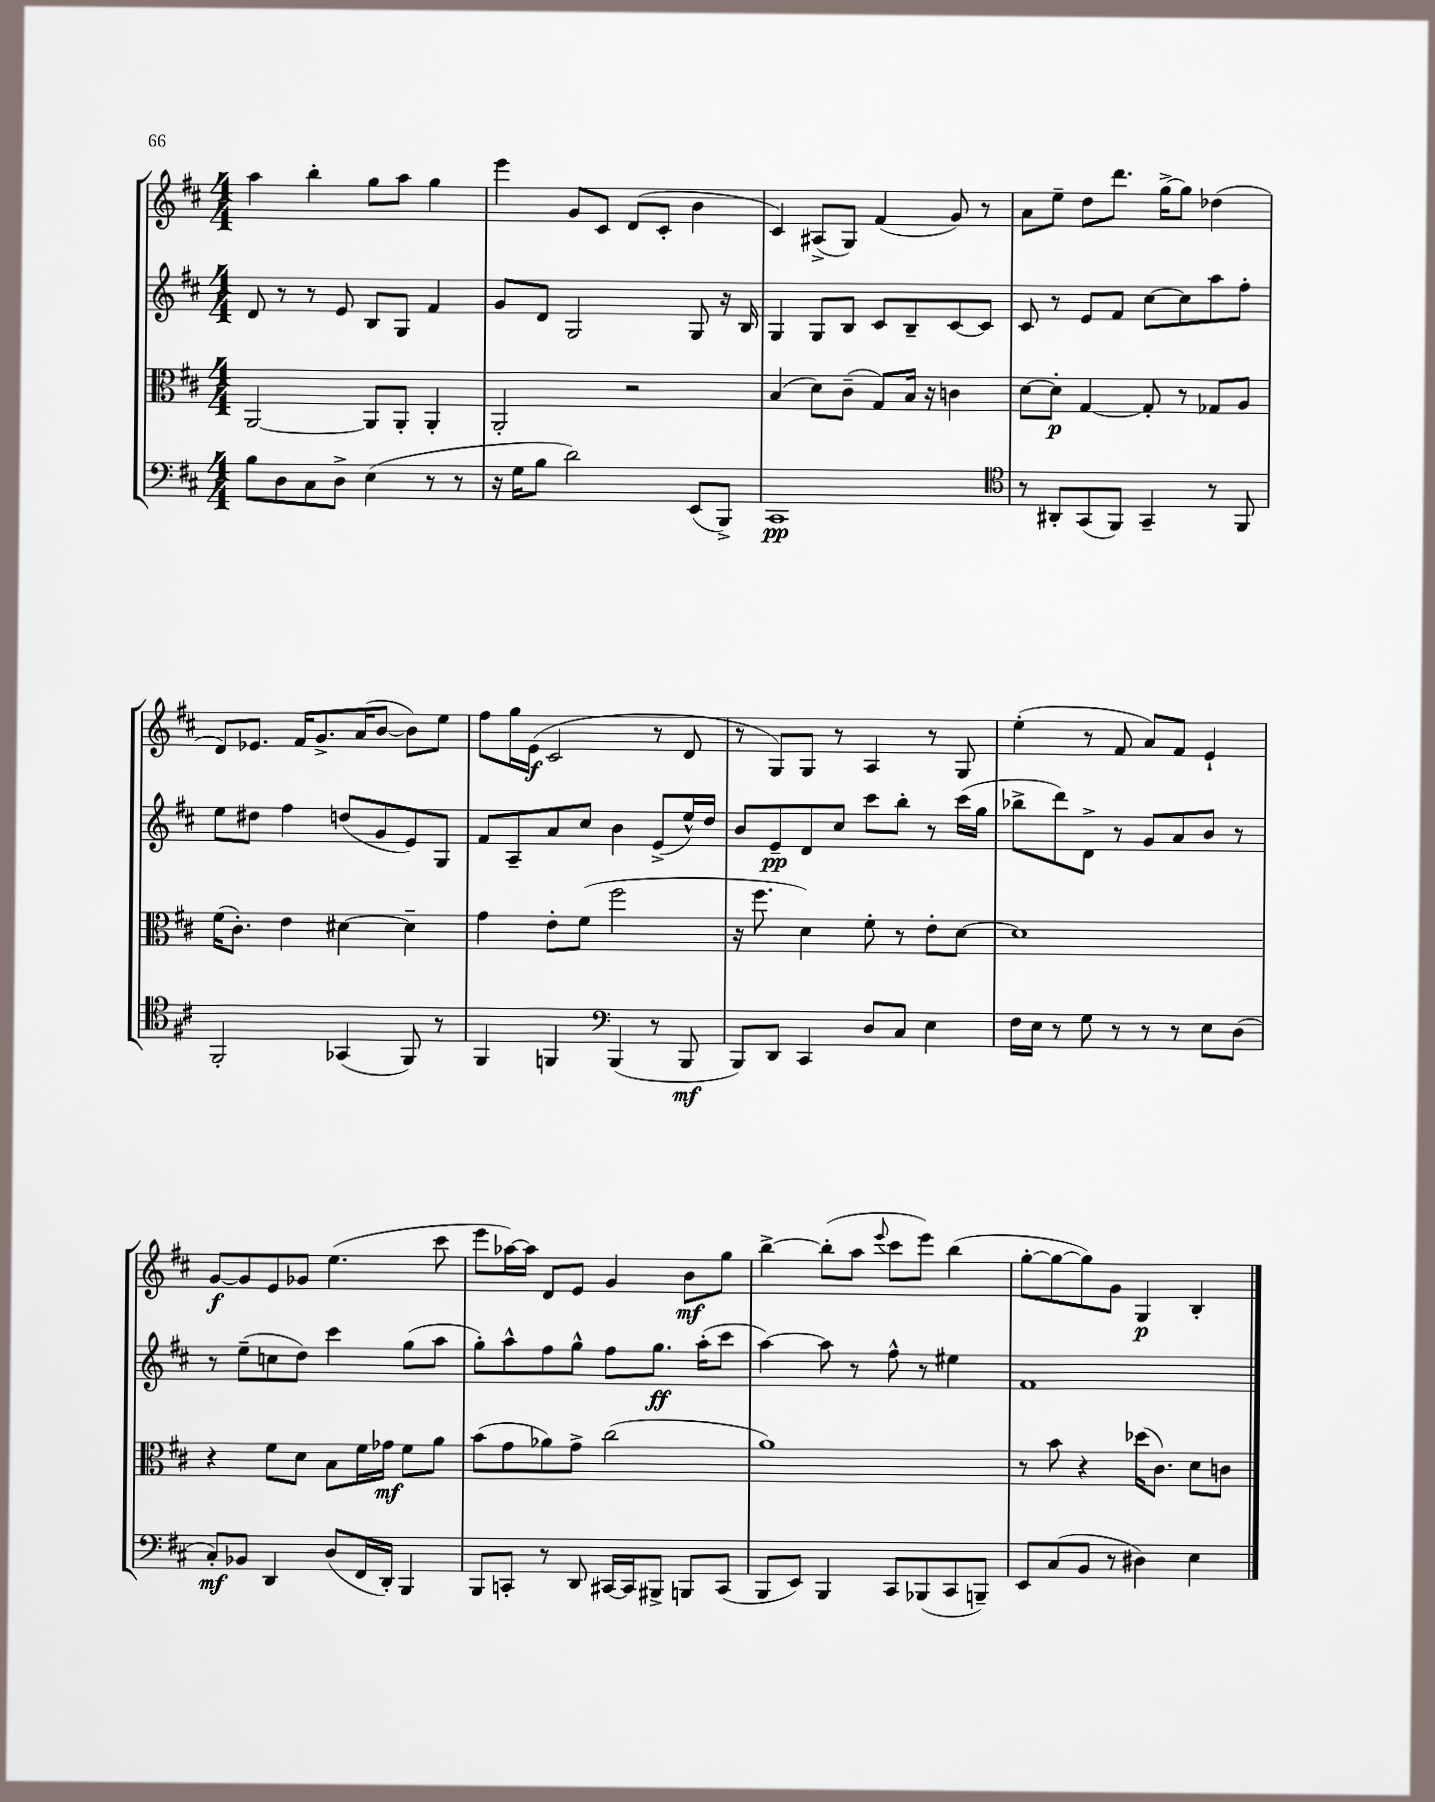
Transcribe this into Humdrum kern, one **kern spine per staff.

**kern	**kern	**kern	**kern
*staff4	*staff3	*staff2	*staff1
*clefF4	*clefC3	*clefG2	*clefG2
*k[f#c#]	*k[f#c#]	*k[f#c#]	*k[f#c#]
*M4/4	*M4/4	*M4/4	*M4/4
8B\L	[2AA/	8d/	4aa\
8D\	.	8r	.
8C#\	.	8r	4bb'\
8D^\J	.	8e/	.
(4E\	8AA/]L	8B/L	8gg\L
.	8AA'/J	8G/J	8aa\J
8r	4AA'/	4f#/	4gg\
8r	.	.	.
=	=	=	=
16r	2AA'/	8g/L	4eee\
16G\LK	.	.	.
8B\J	.	8d/J	.
2d\)	.	2G/	8g/L
.	.	.	8c#/J
.	2r	.	(8d/L
.	.	.	8c#'/J
(8EE/L	.	8G/	4b\
8BBB^/J)	.	16r	.
.	.	16B/	.
=	=	=	=
1CC#	(4B/	4G/	4c#/)
.	8d\L)	8G/L	(8A#^/L
.	(8c#~\J	8B/J	8G/J)
.	8G/L)	8c#/L	(4f#/
.	16B/Jk	8B~/	.
.	16r	.	.
.	4c\	[8c#/	8g/)
.	.	8c#/]J	8r
=	=	=	=
*clefC4	*	*	*
8r	[8d\L	8c#/	8a\L
8AA#'/L	8d'\]J	8r	8ee~\J
(8GG/	[4G/	8e/L	8dd\L
8FF#/J)	.	8f#/J	8.ddd\J
4GG~/	8G'/]	[8cc#\L	.
.	.	.	[16gg^\LK
.	8r	8cc#\]	8gg\]J
8r	8G-/L	8aa\	(4dd-\
8FF#/	8A/J	8ff#'\J	.
=	=	=	=
2FF#'/	(16f#\LK	8ee\L	8d/L)
.	8.c#'\J)	.	.
.	.	8dd#\J	8.e-/J
.	4e\	4ff#\	.
.	.	.	16f#/LK
.	.	.	8.g^/
(4GG-/	[4d#\	(8dd/L	.
.	.	.	(16a/K
.	.	8g/	[8b/J
8FF#/)	4d#~\]	8e/)	8b\]L)
8r	.	8G/J	8ee\J
=	=	=	=
4FF#/	4g\	8f#/L	8ff#\L
.	.	8A~/	16gg\L
.	.	.	(16e\JJ
4FF/	8e'\L	8a/	2c#/
.	(8f#\J	8cc#/J	.
*clefF4	*	*	*
(4BBB/	2ff#\	4b\	.
8r	.	(8e^/L	8r
8BBB/	.	16ee^^/L)	8d/
.	.	16dd/JJ	.
=	=	=	=
8BBB/L)	16r	8b/L	8r
.	8.ff#\	.	.
8DD/J	.	8e~/	8G/L)
4CC#/	4d\)	8d/	8G/J
.	.	8cc#/J	8r
8D/L	8f#'\	8ccc#\L	4A/
8C#/J	8r	8bb'\J	.
4E\	8e'\L	8r	8r
.	[8d\J	(16ccc#\LL	8G/
.	.	16gg\JJ	.
=	=	=	=
16F#\LL	1d]	8bb-^\L	(4ee'\
16E\JJ	.	.	.
8r	.	8ddd\)	.
8G\	.	8d^\J	8r
8r	.	8r	8f#/
8r	.	8g/L	8a/L)
8r	.	8a/	8f#/J
8E\L	.	8b/J	4e`/
(8D\J	.	8r	.
=	=	=	=
8C#'/L)	4r	8r	[8g/L
8BB-/J	.	(8ee~\L	8g/]
4DD/	8f#\L	8cc\	8e/
.	8d\J	8dd\J)	8g-/J
(8D/L	8B\L	4ccc#\	(4.ee\
16FF#/L	16f#\L	.	.
16DD'/JJ)	16g-\JJ	.	.
4BBB/	8f#\L	(8gg\L	.
.	8a\J	8aa\J	8ccc#\
=	=	=	=
8BBB/L	(8b\L	8gg'\L)	8eee\L
8CC'/J	8g\	8aa^^\	[16aa-\L)
.	.	.	16aa-\]JJ
8r	8a-\)	8ff#\	8d/L
8DD/	8g^\J	8gg^^\J	8e/J
[16CC#/LL	(2cc#\	8ff#\L	4g/
16CC#/]J	.	.	.
8BBB#^/J	.	8.gg\J	.
8BBB/L	.	.	8b\L
.	.	(16aa'\LK	.
(8CC#/J	.	8ccc#\J	8gg\J
=	=	=	=
8BBB/L	1a)	[4aa\)	[4bb^\
8EE/J)	.	.	.
4BBB/	.	8aa\]	(8bb'\]L
.	.	8r	8aa\J
.	.	.	8qqeee/
8CC#/L	.	8ff#^^\	8ccc#\L
(8BBB-/	.	8r	8eee\J)
8CC#/	.	4ee#\	(4bb\
8BBB~/J)	.	.	.
=	=	=	=
8EE/L	8r	1f#	[8gg'\L
(8C#/	8b\	.	8gg\_
8BB/J	4r	.	8gg\])
8r	.	.	8g\J
4D#\)	(16dd-\LK	.	4G/
.	8.c#\J)	.	.
4E\	8d\L	.	4B'/
.	8c\J	.	.
==	==	==	==
*-	*-	*-	*-
